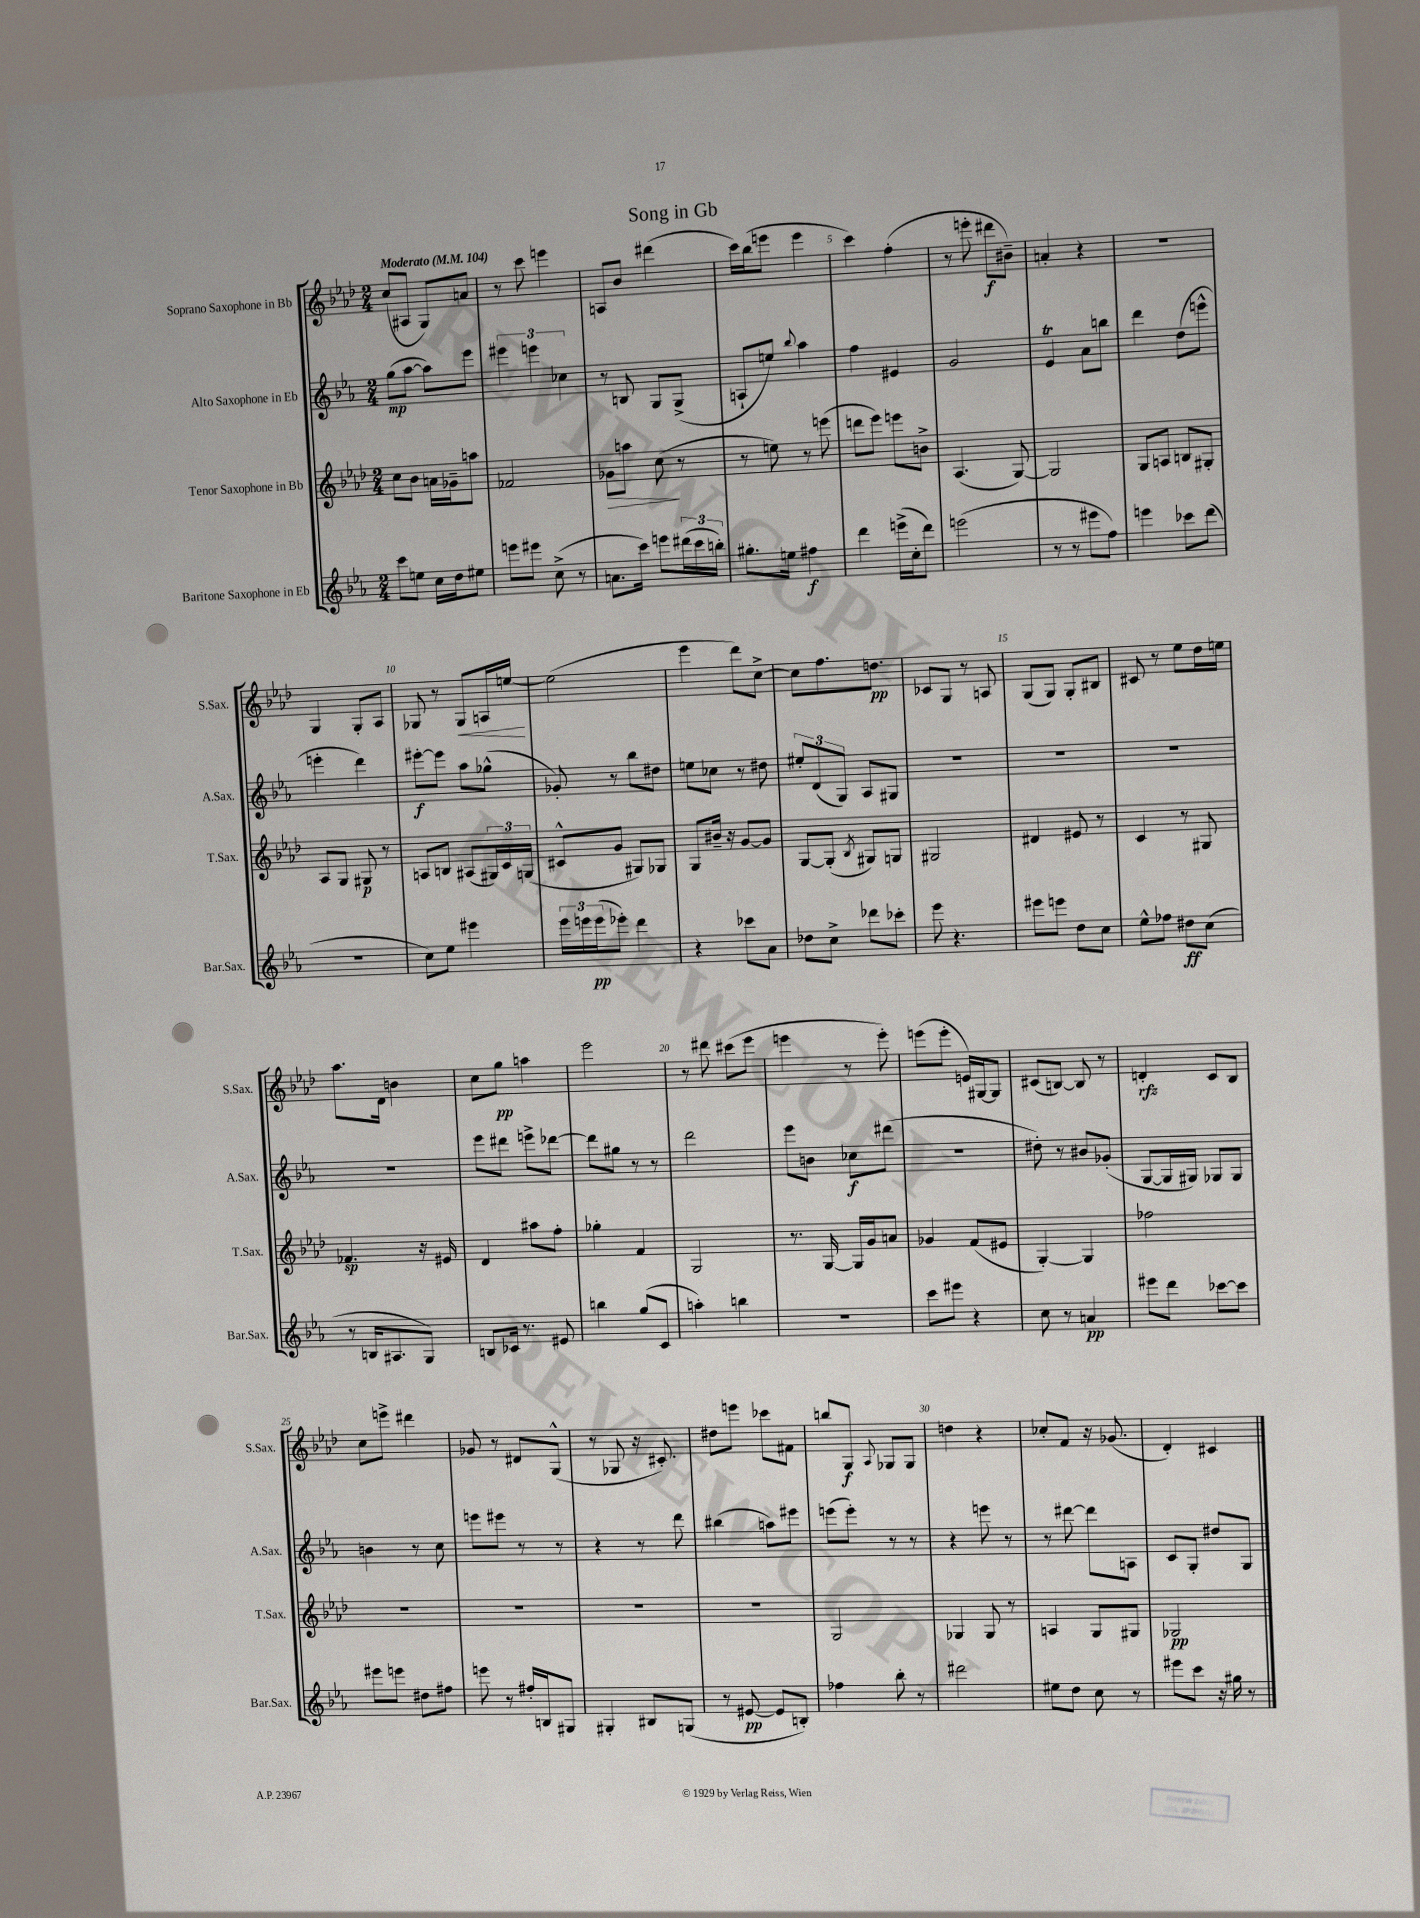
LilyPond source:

\header { title = "Song in Gb" }
<<
\new StaffGroup <<
\new Staff = "s0" \with { instrumentName = "Soprano Saxophone in Bb" shortInstrumentName = "S.Sax." } {
    \clef treble \key aes \major \numericTimeSignature \time 2/4 \tempo "Moderato" 4 = 104
    c''8( ais8 g8) a'8 |
    r8 c'''8 e'''4 |
    a8 bes'8 dis'''4( |
    c'''16) bes''16( e'''8 e'''4 |
    c'''4) f''4-.( |
    r8 e'''8-. dis'''8\f bis'8--) |
    a'4-. r4 |
    R2 |
    g4 g8-. aes8 |
    ges8 r8 ges8\< a16 e''16~\! |
    e''2( |
    ees'''4 des'''8) c''8~-> |
    c''8 f''8. d''8.\pp |
    ces'8 g8 r8 a8 |
    g8( g8) g8-. bis8 |
    cis'8 r8 ees''8 des''16 e''16 |
    aes''8. des'16 b'4 |
    c''8 g''8\pp a''4 |
    ees'''2 |
    r8 dis'''8 cis'''8( ees'''8 |
    e'''4 r8 e'''8-.) |
    e'''8( e'''8-. e'16) gis16~ gis8 |
    cis'8( b8~) b8 r8 |
    d'4-.\rfz c'8 bes8 |
    c''8 e'''8-> dis'''4 |
    ges'8 r8 dis'8 g8-^( |
    r8 ges8 r16 cis'8.-.) |
    dis''8 e'''8 ces'''8 fis'8 |
    b''8 g8\f \appoggiatura { aes8 } ges8 ges8 |
    d''4 r4 |
    ces''8-. f'8 r16 ges'8.( |
    des'4-.) cis'4 \bar "|." |
}
\new Staff = "s1" \with { instrumentName = "Alto Saxophone in Eb" shortInstrumentName = "A.Sax." } {
    \clef treble \key ees \major \numericTimeSignature \time 2/4
    g''8\mp( aes''8~ aes''8) ees'''8 |
    \tuplet 3/2 { eis'''4 e'''4 ces''4 } |
    r8 b8 g8 g8->( |
    a8-! e''8) \appoggiatura { bes''8 } aes''4 |
    f''4 eis'4 |
    g'2 |
    ees'4\trill aes'8 b''8 |
    d'''4 d''8( e'''8-^ |
    e'''4-. d'''4) |
    eis'''8~-.\f eis'''8 aes''8 ges''8-^( |
    ges'8-.) r8 bes''8 dis''8 |
    e''8 ces''8 r8 dis''8 |
    \tuplet 3/2 { eis''8-. d'8( g8) } aes8 gis8 |
    R2 |
    R2 |
    R2 |
    R2 |
    ees'''8 dis'''8 e'''8-> des'''8~ |
    des'''8 gis''8 r8 r8 |
    d'''2 |
    ees'''8 b'8 ces''8\f dis'''8( |
    R2 |
    dis''8-.) r8 bis'8 ges'8-.( |
    g8~ g16 gis16) ges8 ges8 |
    b'4 r8 c''8 |
    e'''8 eis'''8 r8 r8 |
    r4 r8 d'''8 |
    bis''4( a''8) eis'''8 |
    e'''8( e'''8-.) r8 r8 |
    r4 e'''8 r8 |
    r8 dis'''8~ dis'''8 a8 |
    c'8 g8-. dis''8 g8 \bar "|." |
}
\new Staff = "s2" \with { instrumentName = "Tenor Saxophone in Bb" shortInstrumentName = "T.Sax." } {
    \clef treble \key aes \major \numericTimeSignature \time 2/4
    c''8 bes'8 a'16 ges'16-- a''8 |
    fes'2 |
    ges'8\> a''8 c''8\!( r8 |
    r8 e''8) r8 e'''8( |
    d'''8 ees'''8) e'''8 b'8-> |
    aes4.( g8~) |
    g2 |
    g8 a8 b8 gis8-. |
    aes8 g8 gis8\p r8 |
    a8 b8 ais8( \tuplet 3/2 { gis16) c'16 g16( } |
    cis'8-^ g'8 gis8) ges8 |
    g8 bis'16-- r16 g'8~ g'8 |
    g8~ g8-.( \acciaccatura { bes8 } gis8) g8 |
    gis2 |
    dis'4 eis'8 r8 |
    c'4 r8 gis8 |
    fes'4.\sp r16 eis'16 |
    des'4 ais''8 f''8-. |
    ges''4-. f'4 |
    g2 |
    r8. g16~ g16 g'16 a'8 |
    ges'4 f'8( eis'8 |
    g4~-.) g4 |
    fes''2 |
    R2 |
    R2 |
    R2 |
    R2 |
    g2 |
    ges4 ges8 r8 |
    a4 g8 gis8 |
    ges2\pp \bar "|." |
}
\new Staff = "s3" \with { instrumentName = "Baritone Saxophone in Eb" shortInstrumentName = "Bar.Sax." } {
    \clef treble \key ees \major \numericTimeSignature \time 2/4
    c'''8 e''8 c''16 d''16 eis''8 |
    e'''8 eis'''8 c''8->( r8 |
    a'8. c'''16) e'''8 \tuplet 3/2 { dis'''16( c'''16 b''16-.) } |
    gis''8.-. e''16 fis''4\f |
    d'''4 e'''16->( c''16-. d'''8) |
    e'''2( |
    r8 r8 eis'''8 f''8) |
    e'''4 ces'''8 d'''8( |
    r2 |
    c''8) ees''8 eis'''4 |
    \tuplet 3/2 { ees'''16 e'''16 e'''16\pp( } ees'''8-.) d'''4 |
    r4 ces'''8 aes'8 |
    des''8 c''8-> des'''8 ces'''8-. |
    ees'''8 r4. |
    eis'''8 e'''8 d''8 c''8 |
    ees''8-^ fes''8 dis''8\ff c''8( |
    r8 b16 ais8. g8) |
    b8 ces'16 r8. eis'8 |
    b''4 g''8( c'8 |
    a''4-.) b''4 |
    R2 |
    c'''8 eis'''8 r4 |
    c''8 r8 a'4\pp |
    eis'''8 d'''8 ces'''8~ ces'''8 |
    eis'''8 e'''8 dis''8 fis''8 |
    e'''8 r8 fis''16-. b16 gis8 |
    gis4-. bis8 g8( |
    r8 eis'8~\pp eis'8 b8-.) |
    fes''4 bes''8-. r8 |
    dis'''2 |
    eis''8 d''8 c''8 r8 |
    eis'''8 c'''8 r16 gis''16 r8 \bar "|." |
}
>>
>>
\layout { \context { \Score \override BarNumber.break-visibility = ##(#f #t #t) barNumberVisibility = #(every-nth-bar-number-visible 5) } }
